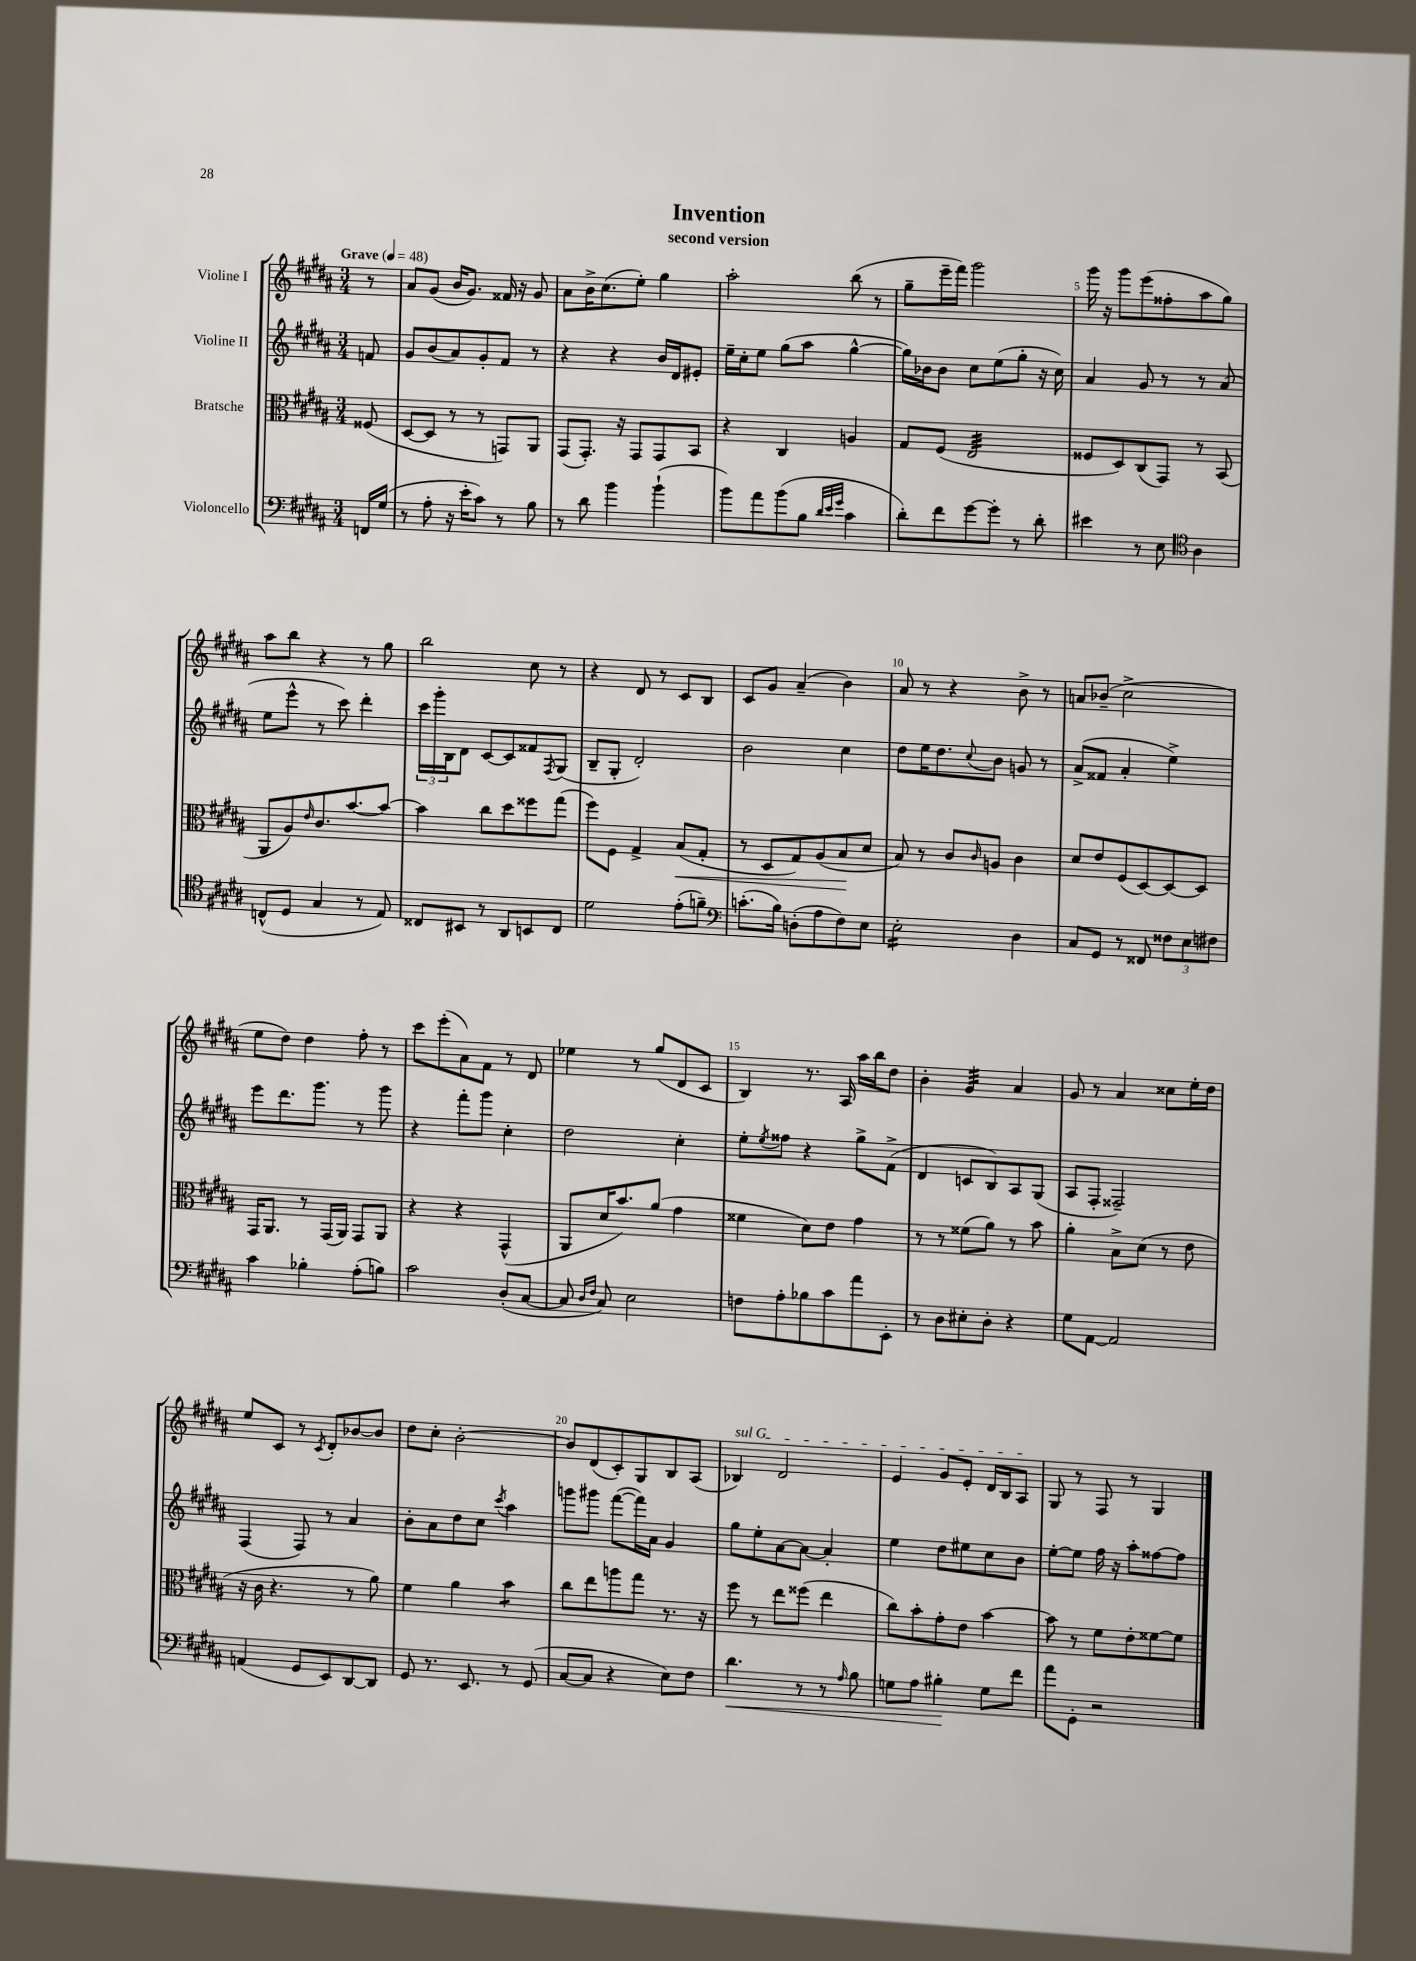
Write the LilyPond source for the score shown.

\header { title = "Invention" subtitle = "second version" }
<<
\new StaffGroup <<
\new Staff = "s0" \with { instrumentName = "Violine I" } {
    \clef treble \key b \major \numericTimeSignature \time 3/4 \partial 8 \tempo "Grave" 4 = 48
    r8 |
    ais'8 gis'8( b'16 gis'8.) fisis'16 r16 gis'8 |
    ais'8 b'16-> cis''8.( e''8-.) gis''4 |
    ais''2-. b''8( r8 |
    gis''8-- e'''16-- fis'''16) gis'''2 |
    gis'''16 r16 gis'''8 e'''8( fisis''8-. ais''8 gis''8) |
    ais''8 b''8 r4 r8 gis''8 |
    b''2 cis''8 r8 |
    r4 dis'8 r8 cis'8 b8 |
    cis'8 gis'8 ais'4--( b'4) |
    ais'8 r8 r4 b'8-> r8 |
    a'8 bes'8--( cis''2-> |
    e''8 dis''8) dis''4 fis''8-. r8 |
    cis'''8 e'''8-.( ais'8) fis'8 r8 dis'8 |
    ees''4 r8 gis''8( dis'8 cis'8 |
    b4) r8. ais16 ais''16 b''16 dis''8 |
    b'4-. gis'4:32 ais'4 |
    gis'8 r8 ais'4 cisis''8 e''16-. dis''16 |
    e''8 cis'8 r8 \acciaccatura { cis'8 } dis'8-. bes'8~ bes'8 |
    dis''8 cis''8-. b'2~-. |
    b'8 dis'8( cis'8-.) gis8 b8 ais8( |
    \once \override TextSpanner.bound-details.left.text = \markup { \italic "sul G" } bes4\startTextSpan) dis'2 |
    e'4 gis'8 e'8-. dis'16 b16 ais8\stopTextSpan |
    gis8 r8 fis8 r8 gis4 \bar "|." |
}
\new Staff = "s1" \with { instrumentName = "Violine II" } {
    \clef treble \key b \major \numericTimeSignature \time 3/4 \partial 8
    f'8 |
    gis'8 b'8( ais'8) gis'8-. fis'8 r8 |
    r4 r4 b'16 dis'16 eis'8-. |
    e''16-- cis''16-. e''8 gis''8( ais''8 gis''4~-^ |
    gis''16) bes'16 bes'8 cis''8 e''8( gis''8-. r16 cis''16) |
    ais'4 gis'8 r8 r8 ais'8( |
    e''8 e'''8-^ r8 cis'''8) dis'''4-. |
    \tuplet 3/2 { cis'''16 gis'''16-. b16 } dis'8 cis'8~ cis'8 fisis'8 \acciaccatura { fis8 } gis8( |
    b8-- gis8-. dis'2-.) |
    b'2 cis''4 |
    dis''8 e''16 dis''8. \appoggiatura { cis''8 } b'8 g'8 r8 |
    ais'8->( fisis'8 ais'4-. e''4->) |
    e'''8 dis'''8. gis'''8. r8 gis'''8 |
    r4 fis'''8-. gis'''8 cis''4-. |
    dis''2 cis''4-. |
    e''8-. \acciaccatura { e''8 } fisis''8 r4 gis''8-> fis'8->( |
    dis'4 c'8 b8) ais8 gis8( |
    ais8 fis8-. fisis2--) |
    fis4( fis8) r8 ais'4 |
    b'8-. ais'8 dis''8 cis''8 \acciaccatura { cis'''8 } ais''4 |
    g'''8 gis'''8 fis'''8~( fis'''16) ais'16 gis'4 |
    gis''8 e''8-. ais'8~ ais'8~ ais'4-. |
    e''4 dis''8 eis''8 cis''8 b'8 |
    e''8~-. e''8 fis''16 r16 ais''8-. fisis''8~ fisis''8 \bar "|." |
}
\new Staff = "s2" \with { instrumentName = "Bratsche" } {
    \clef alto \key b \major \numericTimeSignature \time 3/4 \partial 8
    fisis8( |
    dis8~ dis8 r8 r8 g,8) ais,8 |
    gis,8( gis,8.-.) r16 gis,8 gis,8 b,8 |
    r4 cis4 a4 |
    gis8 fis8( e2:32 |
    fisis8 dis8) cis8( gis,8) r8 b,8( |
    ais,8 ais8) \grace { e'16 } cis'8. b'8.~ b'8~ |
    b'4 cis''8 dis''8 fisis''8 gis''8( |
    fis''8) fis8 gis4-> b8\<( gis8-. |
    r8 dis8 gis8) ais8( b8\! dis'8 |
    b8) r8 cis'8 \grace { cis'16 } a8 cis'4 |
    dis'8 e'8 fis8( dis8~) dis8~ dis8 |
    gis,16 ais,8. r8 gis,16( ais,16) gis,8 ais,8 |
    r4 r4 gis,4-^( |
    ais,8 dis'16 b'8.) ais'8( gis'4 |
    fisis'4 dis'8) e'8 gis'4 |
    r8 r8 fisis'8( ais'8) r8 b'8 |
    ais'4-. b8-> dis'8( r8 e'8 |
    r16 cis'16 r4. r8 ais'8) |
    fis'4 ais'4 b'4:8 |
    cis''8 e''8 a''8 gis''8 r8. r16 |
    fis''8 r8 e''8 fisis''8( e''4 |
    cis''8) b'8-. gis'8-. e'8 b'4~ |
    b'8 r8 fis'8 e'8-. fisis'8~ fisis'8 \bar "|." |
}
\new Staff = "s3" \with { instrumentName = "Violoncello" } {
    \clef bass \key b \major \numericTimeSignature \time 3/4 \partial 8
    f,16 gis16( |
    r8 ais8-. r16 e'16-. cis'8) r8 b8 |
    r8 dis'8 b'4 b'4-!( |
    b'8) ais'8 b'8( b8 \grace { dis'32 e'32 gis'32 } cis'4 |
    dis'8-.) fis'8 gis'8~ gis'8-. r8 dis'8-. |
    eis'4 r8 e8 \clef tenor ais4 |
    c8-^( dis8 gis4 r8 e8) |
    cisis8 bis,8 r8 ais,8 b,8 cisis8 |
    dis'2 e'8-.( f'8--) |
    \clef bass c'8.-.( b16) d8-.( ais8 fis8) e8 |
    e2:16-. dis4 |
    cis8 gis,8 r8 fisis,8 \tuplet 3/2 { fisis8 e8 fis8 } |
    cis'4 bes4-. ais8-.( b8) |
    cis'2 dis8-.( cis8~ |
    cis8 \grace { dis16 fis16 } cis8) e2 |
    f8 ais8-. bes8 cis'8 ais'8 e,8-. |
    r8 dis8 eis8-. dis8-. r4 |
    gis8 ais,8~ ais,2 |
    a,4( gis,8 e,8) dis,8~ dis,8 |
    gis,8 r8. e,8. r8 gis,8( |
    cis8~ cis8 r4 e8) fis8 |
    dis'4.\< r8 r8 \grace { ais16 } b8 |
    g8 ais8 bis4-.\! g8 fis'8 |
    ais'8 gis,8-. r2 \bar "|." |
}
>>
>>
\layout { \context { \Score \override BarNumber.break-visibility = ##(#f #t #t) barNumberVisibility = #(every-nth-bar-number-visible 5) } }
